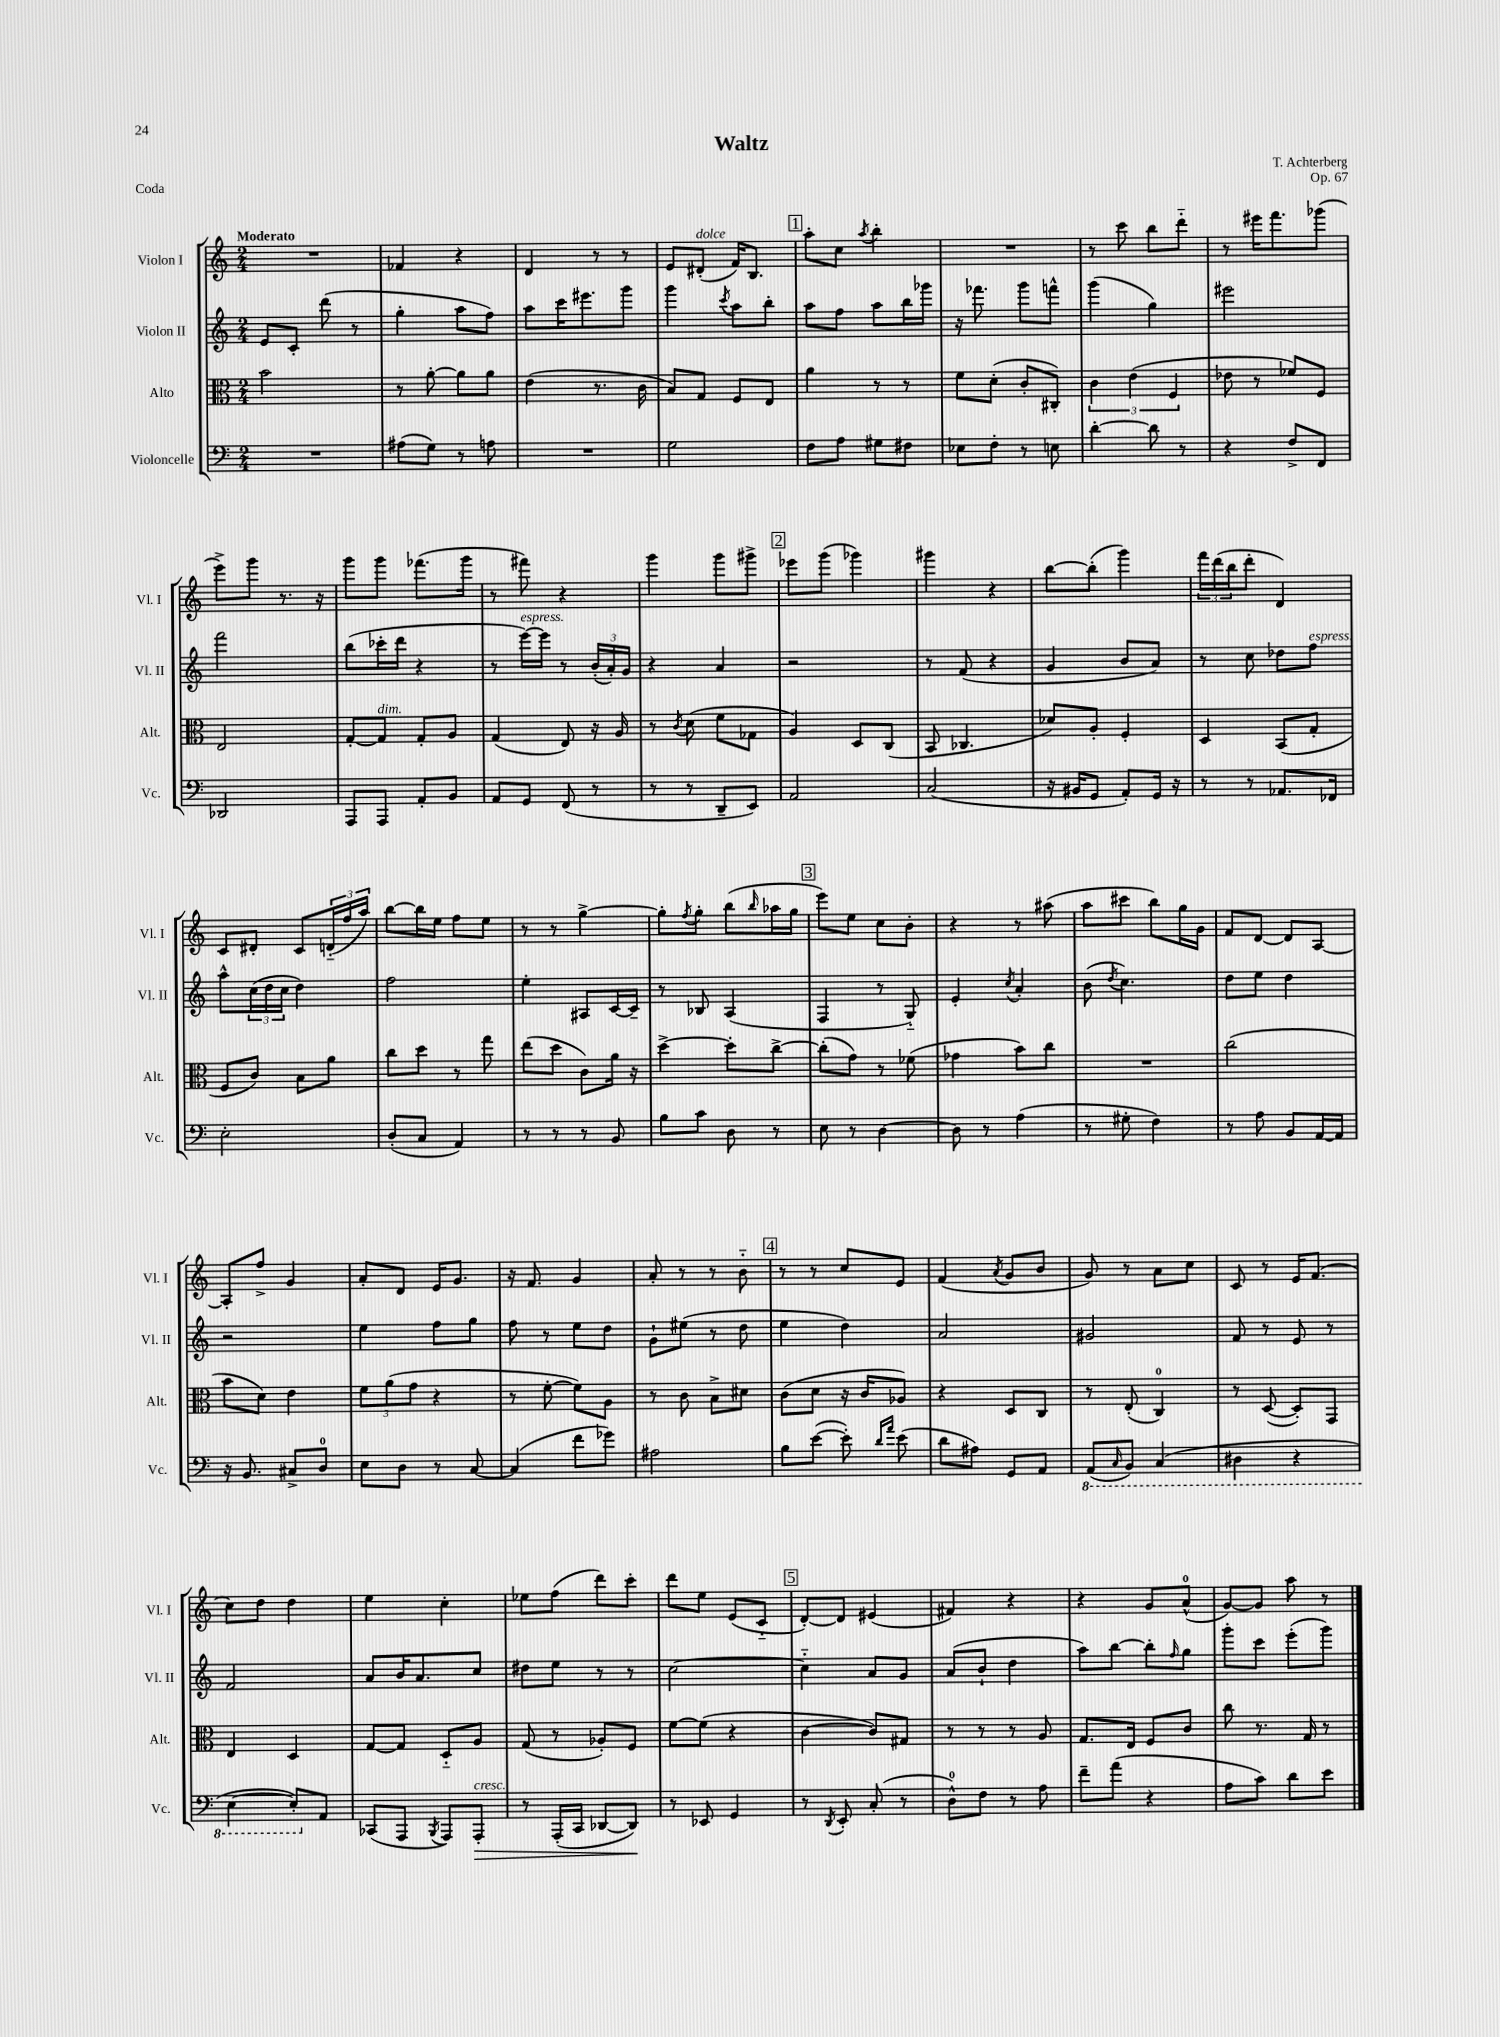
\header { title = "Waltz" composer = "T. Achterberg" opus = "Op. 67" piece = "Coda" }
<<
\new StaffGroup <<
\new Staff = "s0" \with { instrumentName = "Violon I" shortInstrumentName = "Vl. I" } {
    \clef treble \key c \major \numericTimeSignature \time 2/4 \tempo "Moderato"
    R2 |
    fes'4 r4 |
    d'4 r8 r8 |
    e'8 dis'8-.^\markup { \italic "dolce" }( f'16) b8. |
    \mark \markup { \box "1" } a''8-. c''8 \acciaccatura { a''8 } b''4-. |
    R2 |
    r8 c'''8 b''8 d'''8-_ |
    r8 eis'''16 f'''8. ges'''8( |
    e'''8->) g'''8 r8. r16 |
    g'''8 g'''8 fes'''8.( g'''16 |
    r8 fis'''8) r4 |
    g'''4 g'''8 gis'''8-> |
    \mark \markup { \box "2" } ees'''8 g'''8( ges'''4) |
    gis'''4 r4 |
    b''8~ b''8-.( g'''4) |
    \tuplet 3/2 { f'''16 d'''16( b''16 } d'''8-. d'4) |
    c'8 dis'8-. c'8 \tuplet 3/2 { d'16-_( f''16 a''16) } |
    b''8~ b''16 e''16 f''8 e''8 |
    r8 r8 g''4~-> |
    g''8-. \acciaccatura { f''8 } g''8-. b''8( \grace { b''16 } aes''16 g''16 |
    \mark \markup { \box "3" } e'''8) e''8 c''8 b'8-. |
    r4 r8 ais''8( |
    a''8 cis'''8 b''8) g''16 g'16 |
    f'8 d'8~ d'8 a8~ |
    a8-. f''8-> g'4 |
    a'8-. d'8 e'16 g'8. |
    r16 f'8. g'4 |
    a'8-. r8 r8 b'8-_ |
    \mark \markup { \box "4" } r8 r8 c''8 e'8 |
    f'4( \acciaccatura { a'8 } g'8 b'8 |
    g'8) r8 a'8 c''8 |
    c'8 r8 e'16 f'8.( |
    c''8) d''8 d''4 |
    e''4 c''4-. |
    ees''8 f''8( d'''8) c'''8-. |
    d'''8 e''8 e'8( c'8-_ |
    \mark \markup { \box "5" } d'8~-.) d'8 eis'4( |
    fis'4) r4 |
    r4 g'8 a'8-0-^( |
    g'8~) g'8 a''8 r8 \bar "|." |
}
\new Staff = "s1" \with { instrumentName = "Violon II" shortInstrumentName = "Vl. II" } {
    \clef treble \key c \major \numericTimeSignature \time 2/4
    e'8 c'8-. d'''8( r8 |
    g''4-. a''8 f''8) |
    a''8 c'''16 eis'''8. g'''8 |
    g'''4 \acciaccatura { c'''8 } a''8 b''8-. |
    \mark \markup { \box "1" } a''8 f''8 a''8 b''16 ges'''16 |
    r16 fes'''8. g'''8 f'''8-^ |
    g'''4( g''4) |
    eis'''2 |
    f'''2 |
    b''8( ces'''16-. d'''16 r4 |
    r8 e'''16~^\markup { \italic "espress." }) e'''16 r8 \tuplet 3/2 { b'16-.( a'16-.) g'16 } |
    r4 a'4 |
    \mark \markup { \box "2" } r2 |
    r8 f'8( r4 |
    g'4 b'8 a'8) |
    r8 c''8 des''8 f''8^\markup { \italic "espress." } |
    a''8-^ \tuplet 3/2 { c''16( d''16 c''16 } d''4) |
    f''2 |
    e''4-. ais8 c'16~ c'16-- |
    r8 bes8 a4( |
    \mark \markup { \box "3" } f4 r8 g8-_) |
    e'4-. \acciaccatura { c''8 } a'4-. |
    b'8( \acciaccatura { d''8 } c''4.) |
    d''8 e''8 d''4 |
    r2 |
    e''4 f''8 g''8 |
    f''8 r8 e''8 d''8 |
    g'8-! eis''8( r8 d''8 |
    \mark \markup { \box "4" } e''4 d''4) |
    a'2 |
    gis'2 |
    f'8 r8 e'8 r8 |
    f'2 |
    a'8 b'16 a'8. c''8 |
    dis''8 e''8 r8 r8 |
    c''2~ |
    \mark \markup { \box "5" } c''4-_ a'8 g'8 |
    a'8( b'8-! d''4 |
    a''8) b''8~ b''8-. \grace { f''16 } g''8 |
    g'''8-. c'''8 e'''8-.( g'''8) \bar "|." |
}
\new Staff = "s2" \with { instrumentName = "Alto" shortInstrumentName = "Alt." } {
    \clef alto \key c \major \numericTimeSignature \time 2/4
    b'2 |
    r8 a'8~-. a'8 a'8 |
    e'4( r8. c'16 |
    b8) g8 f8 e8 |
    \mark \markup { \box "1" } a'4 r8 r8 |
    f'8 d'8-.( c'8-. cis8-.) |
    \tuplet 3/2 { c'4 e'4( f4 } |
    ees'8 r8 fes'8) f8 |
    e2 |
    g8~-. g8^\markup { \italic "dim." } g8-. a8 |
    g4( e8) r16 a16 |
    r8 \acciaccatura { c'8 } d'8( f'8 ges8 |
    \mark \markup { \box "2" } a4) d8 c8( |
    b,8 ces4. |
    des'8) a8-. f4-. |
    d4 b,8( g8-. |
    f8 c'8) b8 a'8 |
    c''8 d''8 r8 g''8 |
    e''8( d''8 c'8) a'16 r16 |
    d''4~-> d''8-. c''8~-> |
    \mark \markup { \box "3" } c''8-.( g'8) r8 fes'8( |
    ges'4 b'8) c''8 |
    R2 |
    c''2( |
    b'8 d'8) e'4 |
    \tuplet 3/2 { f'8 a'8( g'8 } r4 |
    r8 f'8~-. f'8) a8 |
    r8 c'8 b8-> dis'8 |
    \mark \markup { \box "4" } c'8( d'8 r16 c'16 aes8) |
    r4 d8 c8 |
    r8 e8-.( c4-0) |
    r8 d8~( d8-.) g,8 |
    e4 d4 |
    g8~ g8 d8-_ a8 |
    g8( r8 aes8-.) f8 |
    f'8~ f'8( r4 |
    \mark \markup { \box "5" } c'4~ c'8) gis8 |
    r8 r8 r8 a8 |
    g8. e16 f8 c'8 |
    c''8 r8. g16 r8 \bar "|." |
}
\new Staff = "s3" \with { instrumentName = "Violoncelle" shortInstrumentName = "Vc." } {
    \clef bass \key c \major \numericTimeSignature \time 2/4
    R2 |
    ais8( g8) r8 a8 |
    R2 |
    g2 |
    \mark \markup { \box "1" } f8 a8 gis8 fis8 |
    ees8 f8-. r8 e8 |
    d'4~-. d'8 r8 |
    r4 f8-> f,8 |
    des,2 |
    a,,8 a,,8 a,8-. b,8 |
    a,8 g,8 f,8( r8 |
    r8 r8 d,8-- e,8) |
    \mark \markup { \box "2" } a,2 |
    c2( |
    r16 bis,16 g,8 a,8-.) g,16 r16 |
    r8 r8 aes,8. fes,16 |
    e2-. |
    d8-.( c8 a,4) |
    r8 r8 r8 b,8 |
    b8 c'8 d8 r8 |
    \mark \markup { \box "3" } e8 r8 d4~ |
    d8 r8 a4( |
    r8 gis8-. f4) |
    r8 a8 b,8 a,16~ a,16 |
    r16 b,8. cis8-> d8-0 |
    e8 d8 r8 c8~ |
    c4( f'8 ges'8) |
    ais2 |
    \mark \markup { \box "4" } b8 e'8~( e'8-.) \grace { d'16 a'16 } e'8( |
    d'8 ais8) g,8 a,8 |
    \ottava #-1 a,,8( \grace { c,16 } b,,8) c,4( |
    dis,4 r4 |
    e,4~ e,8-.) \ottava #0 a,8 |
    ces,8( a,,8 \acciaccatura { b,,8 } a,,8) a,,8-.\>^\markup { \italic "cresc." } |
    r8 a,,16-.( c,16 des,8~ des,8\!) |
    r8 ees,8 g,4 |
    \mark \markup { \box "5" } r8 \acciaccatura { d,8 } e,8-. c8-.( r8 |
    d8-0-^) f8 r8 a8 |
    f'8-- a'8( r4 |
    a8 c'8) d'8 e'8 \bar "|." |
}
>>
>>
\layout { \context { \Score \remove "Bar_number_engraver" } }
